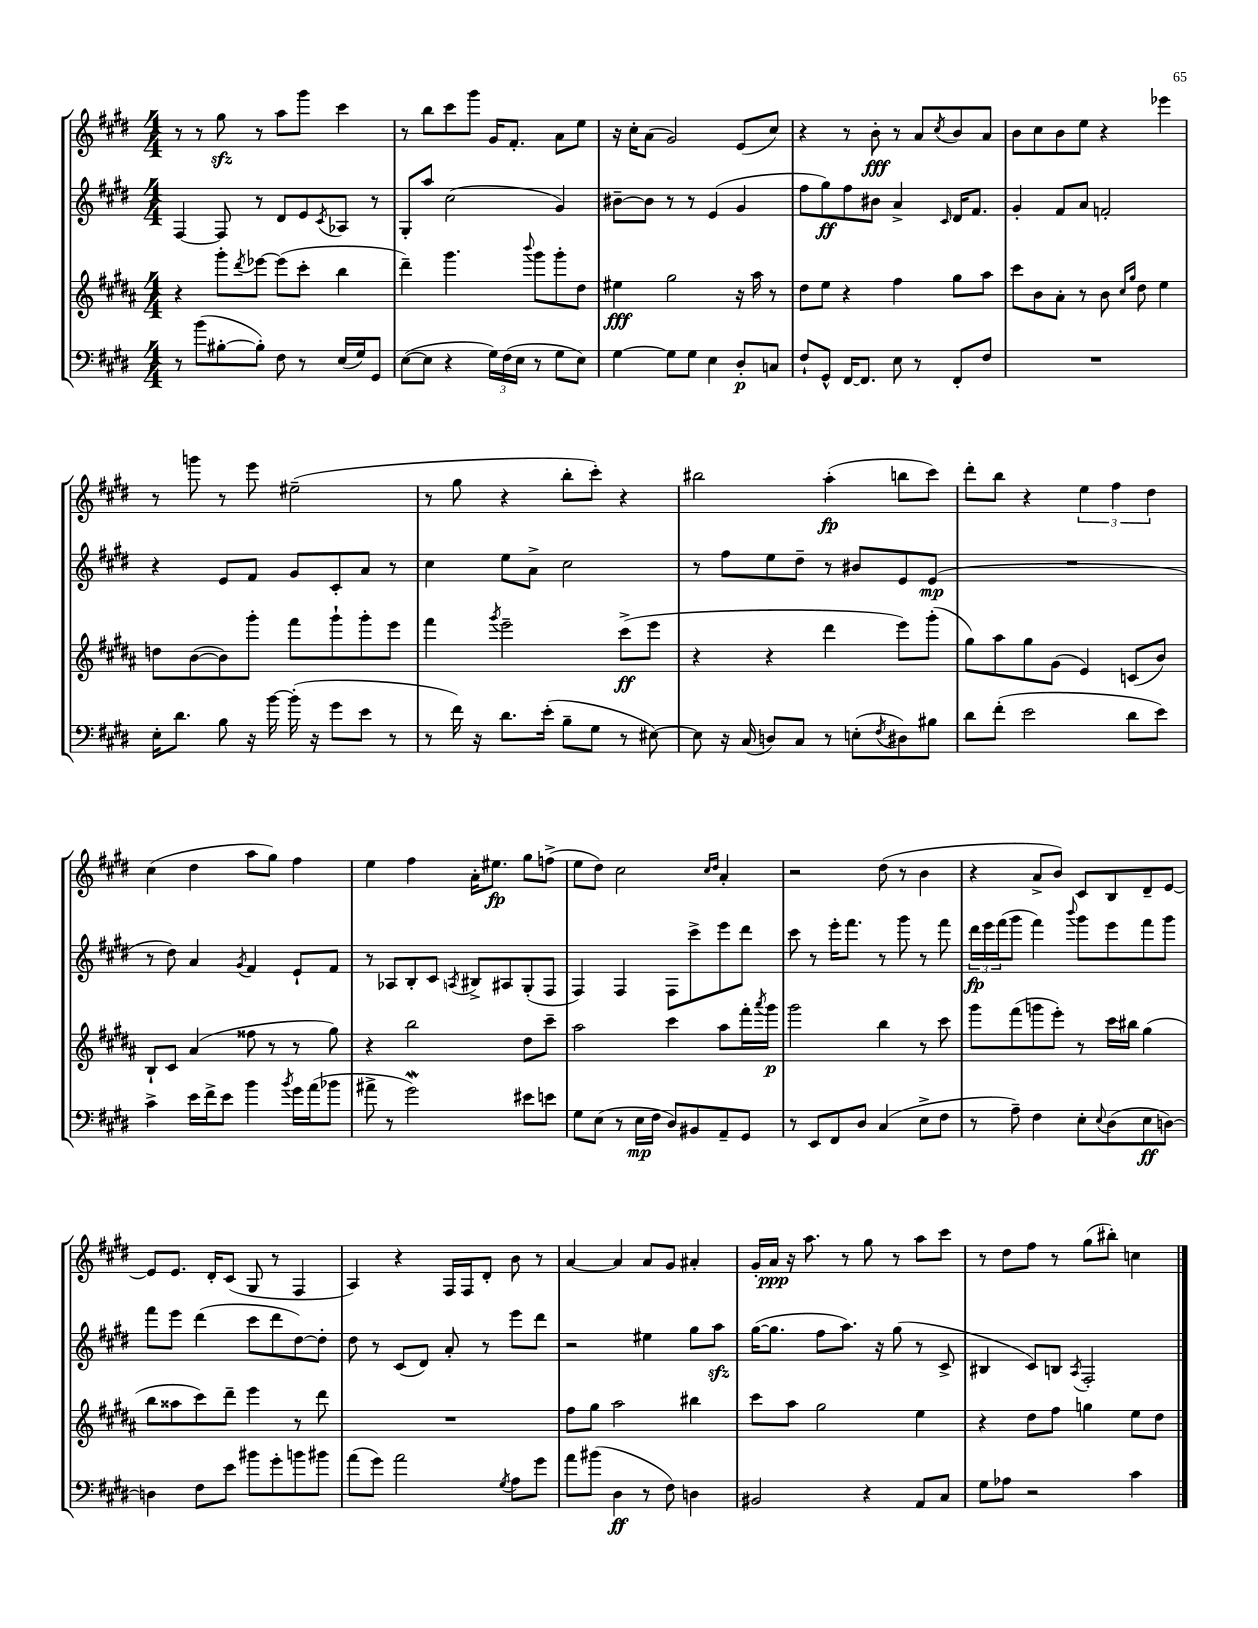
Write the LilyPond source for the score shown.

<<
\new StaffGroup <<
\new Staff = "s0" {
    \clef treble \key e \major \numericTimeSignature \time 4/4
    r8 r8 gis''8\sfz r8 a''8 gis'''8 cis'''4 |
    r8 b''8 cis'''8 gis'''8 gis'16 fis'8.-. a'8 e''8 |
    r16 cis''16-. a'8( gis'2) e'8( cis''8) |
    r4 r8 b'8-.\fff r8 a'8 \acciaccatura { cis''8 } b'8 a'8 |
    b'8 cis''8 b'8 e''8 r4 ees'''4 |
    r8 g'''8 r8 e'''8 eis''2--( |
    r8 gis''8 r4 b''8-. cis'''8-.) r4 |
    bis''2 a''4-.\fp( b''8 cis'''8) |
    dis'''8-. b''8 r4 \tuplet 3/2 { e''4 fis''4 dis''4 } |
    cis''4( dis''4 a''8 gis''8) fis''4 |
    e''4 fis''4 a'16-. eis''8.\fp gis''8 f''8->( |
    e''8 dis''8) cis''2 \grace { cis''16 dis''16 } a'4-. |
    r2 dis''8( r8 b'4 |
    r4 a'8-> b'8) cis'8 b8 dis'8-- e'8~ |
    e'8 e'8. dis'16-. cis'8( gis8 r8 fis4 |
    a4) r4 fis16 fis16 dis'8-. b'8 r8 |
    a'4~ a'4 a'8 gis'8 ais'4-. |
    gis'16-. a'16\ppp r16 a''8. r8 gis''8 r8 a''8 cis'''8 |
    r8 dis''8 fis''8 r8 gis''8( bis''8-.) c''4 \bar "|." |
}
\new Staff = "s1" {
    \clef treble \key e \major \numericTimeSignature \time 4/4
    fis4~ fis8 r8 dis'8 e'8 \acciaccatura { cis'8 } aes8 r8 |
    gis8-. a''8 cis''2( gis'4) |
    bis'8~-- bis'8 r8 r8 e'4( gis'4 |
    fis''8 gis''8\ff) fis''8 bis'8 a'4-> \grace { cis'16 } dis'16 fis'8. |
    gis'4-. fis'8 a'8 f'2-. |
    r4 e'8 fis'8 gis'8 cis'8-. a'8 r8 |
    cis''4 e''8 a'8-> cis''2 |
    r8 fis''8 e''8 dis''8-- r8 bis'8 e'8 e'8\mp( |
    R1 |
    r8 dis''8) a'4 \acciaccatura { gis'8 } fis'4 e'8-! fis'8 |
    r8 aes8 b8-. cis'8 \acciaccatura { a8 } bis8-> ais8 gis8-.( fis8 |
    fis4) fis4 fis8 cis'''8-> e'''8 dis'''8 |
    cis'''8 r8 e'''16-. fis'''8. r8 gis'''8 r8 fis'''8 |
    \tuplet 3/2 { dis'''16\fp e'''16 fis'''16( } gis'''8 fis'''4) \appoggiatura { b'''8 } gis'''8 e'''8 fis'''8 gis'''8 |
    fis'''8 e'''8 dis'''4( cis'''8 dis'''8 dis''8~) dis''8-. |
    dis''8 r8 cis'8( dis'8) a'8-. r8 e'''8 dis'''8 |
    r2 eis''4 gis''8 a''8\sfz |
    gis''16~( gis''8. fis''8 a''8.) r16 gis''8( r8 cis'8-> |
    bis4 cis'8) b8 \acciaccatura { a8 } fis2-. \bar "|." |
}
\new Staff = "s2" {
    \clef treble \key b \major \numericTimeSignature \time 4/4
    r4 gis'''8-. \acciaccatura { dis'''8 } ees'''8~ ees'''8( cis'''8-. b''4 |
    dis'''4--) gis'''4. \appoggiatura { b'''8 } gis'''8 gis'''8-. dis''8 |
    eis''4\fff gis''2 r16 ais''16 r8 |
    dis''8 e''8 r4 fis''4 gis''8 ais''8 |
    cis'''8 b'8 ais'8-. r8 b'8 \grace { cis''16 gis''16 } dis''8 e''4 |
    d''8 b'8~( b'8) gis'''8-. fis'''8 gis'''8-! gis'''8-. e'''8 |
    fis'''4 \acciaccatura { gis'''8 } e'''2-- cis'''8->\ff( e'''8 |
    r4 r4 dis'''4 e'''8) gis'''8-.( |
    gis''8) ais''8 gis''8 gis'8( e'4) c'8( b'8) |
    b8-! cis'8 ais'4( fisis''8 r8 r8 gis''8) |
    r4 b''2 dis''8 cis'''8-- |
    ais''2 cis'''4 ais''8 fis'''16-. \acciaccatura { ais'''8 } gis'''16\p |
    gis'''2 b''4 r8 cis'''8 |
    gis'''8 fis'''8( g'''8 e'''8-.) r8 cis'''16 bis''16 gis''4( |
    b''8 aisis''8 cis'''8) dis'''8-- e'''4 r8 dis'''8 |
    R1 |
    fis''8 gis''8 ais''2 bis''4 |
    cis'''8 ais''8 gis''2 e''4 |
    r4 dis''8 fis''8 g''4 e''8 dis''8 \bar "|." |
}
\new Staff = "s3" {
    \clef bass \key e \major \numericTimeSignature \time 4/4
    r8 b'8( bis8~-. bis8-.) fis8 r8 e16( gis16) gis,8 |
    e8~( e8 r4 \tuplet 3/2 { gis16) fis16( e16 } r8 gis8 e8) |
    gis4~ gis8 gis8 e4 dis8-.\p c8 |
    fis8-! gis,8-^ fis,16~ fis,8. e8 r8 fis,8-. fis8 |
    R1 |
    e16-. dis'8. b8 r16 b'16~ b'16-.( r16 gis'8 e'8 r8 |
    r8 fis'16) r16 dis'8. e'16-.( b8-- gis8 r8 eis8~) |
    eis8 r16 cis16( d8) cis8 r8 e8-.( \acciaccatura { fis8 } dis8) bis8 |
    dis'8 fis'8-.( e'2 dis'8 e'8) |
    cis'4-> e'16 fis'16-> e'8 b'4 \acciaccatura { b'8 } gis'16 a'16( bes'8 |
    ais'8-> r8 gis'2\mordent) eis'8 e'8 |
    gis8 e8( r8 e16\mp fis16 dis8) bis,8 a,8-- gis,8 |
    r8 e,8 fis,8 dis8 cis4( e8-> fis8 |
    r8 a8--) fis4 e8-. \appoggiatura { e8 } dis8( e8\ff d8~) |
    d4 fis8 e'8 bis'8 gis'8-. b'8 bis'8 |
    a'8( gis'8) a'2 \acciaccatura { gis8 } a8 gis'8 |
    a'8 bis'8( dis4\ff r8 fis8) d4 |
    bis,2 r4 a,8 cis8 |
    gis8 aes8 r2 cis'4 \bar "|." |
}
>>
>>
\layout { \context { \Score \remove "Bar_number_engraver" } }
